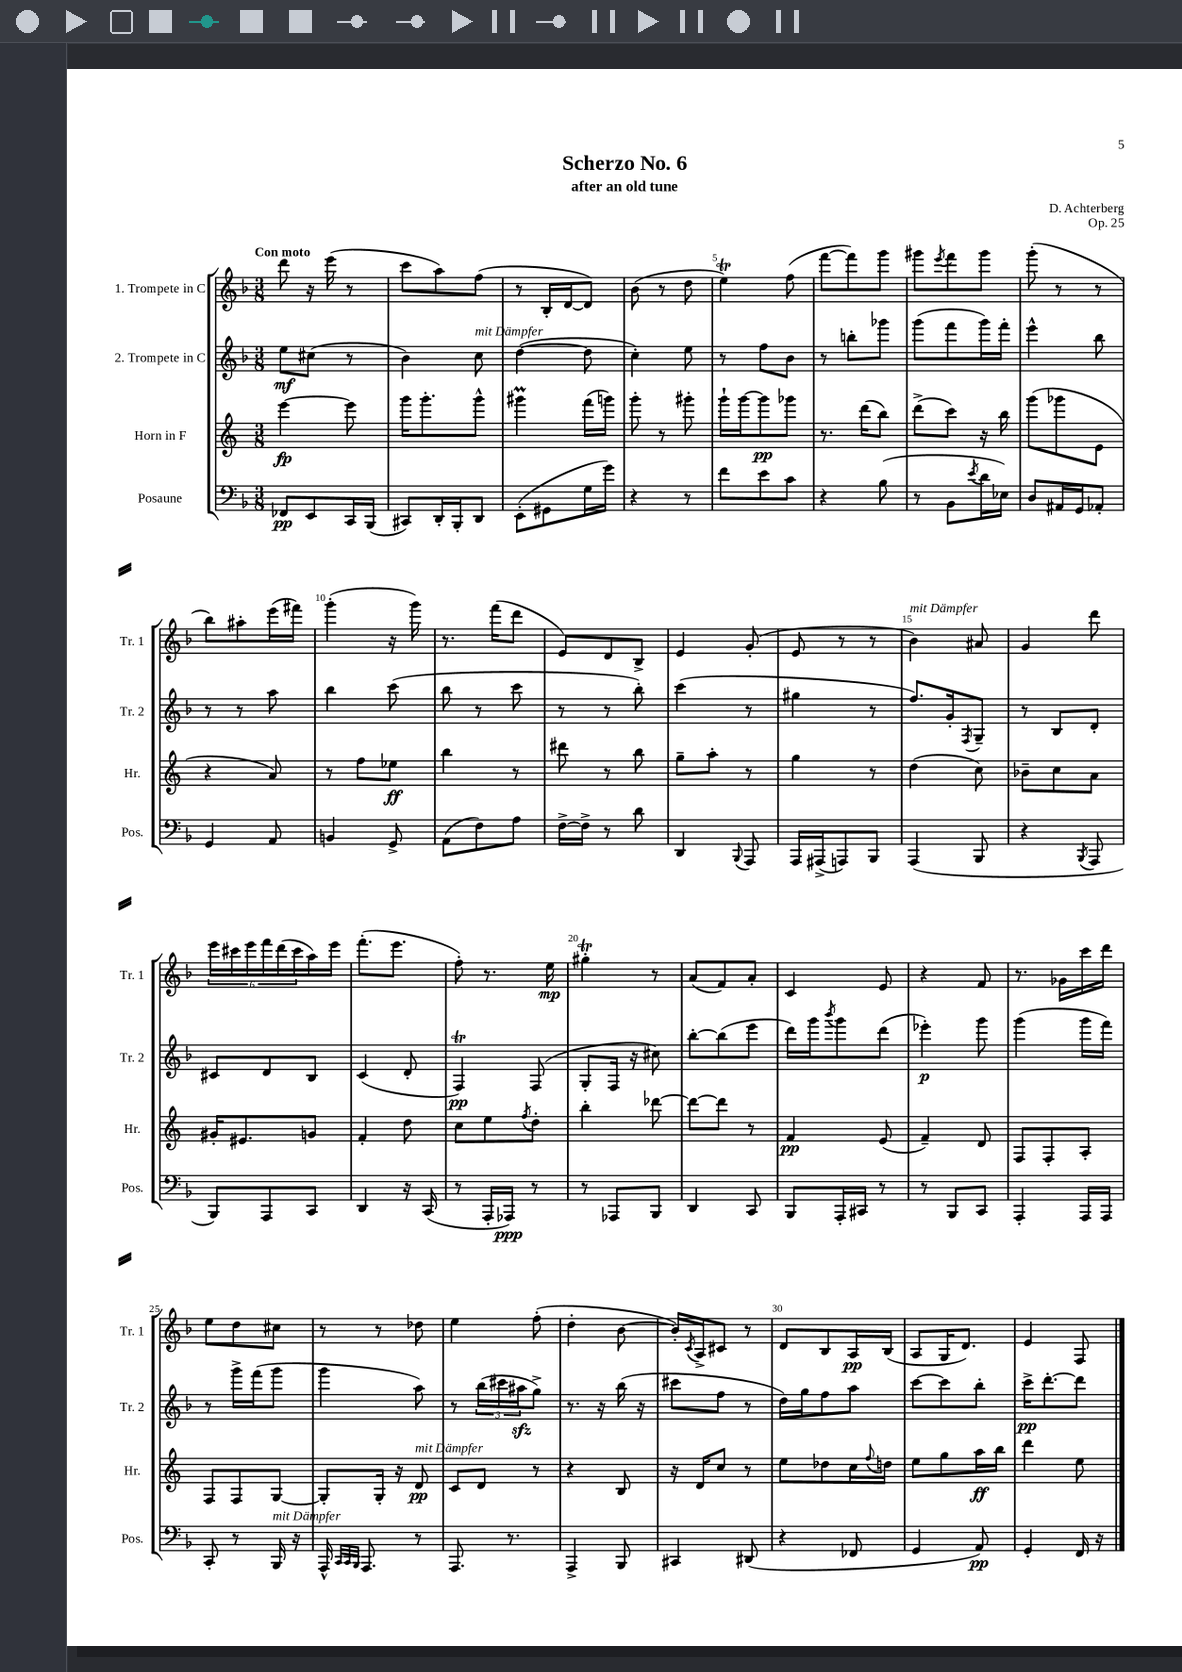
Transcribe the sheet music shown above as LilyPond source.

\header { title = "Scherzo No. 6" composer = "D. Achterberg" subtitle = "after an old tune" opus = "Op. 25" }
<<
\new StaffGroup <<
\new Staff = "s0" \with { instrumentName = "1. Trompete in C" shortInstrumentName = "Tr. 1" } {
    \clef treble \key f \major \numericTimeSignature \time 3/8 \tempo "Con moto"
    d'''8 r16 e'''16( r8 |
    c'''8 a''8) f''8( |
    r8 bes16-. d'16~ d'8) |
    bes'8( r8 d''8 |
    e''4\trill) f''8( |
    f'''8~ f'''8) g'''8 |
    gis'''8 \acciaccatura { e'''8 } f'''8 gis'''8 |
    g'''8-.( r8 r8 |
    bes''8) ais''8-. e'''16( fis'''16) |
    g'''4-.( r16 g'''16) |
    r8. f'''16( d'''8 |
    e'8) d'8 bes8-> |
    e'4 g'8-.( |
    e'8 r8 r8 |
    bes'4^\markup { \italic "mit Dämpfer" }) ais'8 |
    g'4 d'''8 |
    \tuplet 6/4 { e'''16 cis'''16 e'''16 f'''16 d'''16( cis'''16 } a''16) e'''16 |
    f'''8.-.( e'''8. |
    f''8-.) r8. e''16\mp |
    gis''4-.\trill r8 |
    a'8( f'8) a'8-. |
    c'4 e'8 |
    r4 f'8 |
    r8. ges'16 c'''16 d'''16 |
    e''8 d''8 cis''8 |
    r8 r8 des''8 |
    e''4 f''8-.( |
    d''4-. bes'8~ |
    bes'16-.) \acciaccatura { c'8 } a16-> cis'8 r8 |
    d'8 bes8 a16\pp bes16( |
    a8 g16 d'8.) |
    e'4 f8 \bar "|." |
}
\new Staff = "s1" \with { instrumentName = "2. Trompete in C" shortInstrumentName = "Tr. 2" } {
    \clef treble \key f \major \numericTimeSignature \time 3/8
    e''8\mf cis''8( r8 |
    bes'4) c''8^\markup { \italic "mit Dämpfer" } |
    d''4~( d''8 |
    c''4-.) e''8 |
    r8 f''8 bes'8 |
    r8 b''8-. ges'''8 |
    g'''8( f'''8 g'''16) f'''16-. |
    e'''4-^ bes''8 |
    r8 r8 a''8 |
    bes''4 c'''8( |
    bes''8 r8 c'''8 |
    r8 r8 bes''8-.) |
    c'''4( r8 |
    gis''4 r8 |
    f''8.) g'16-. \acciaccatura { f8 } g8-- |
    r8 bes8 d'8-. |
    cis'8 d'8 bes8 |
    c'4( d'8-. |
    f4\trill\pp) f8( |
    g8-. f16 r16 cis''8) |
    bes''8~-. bes''8( e'''8 |
    d'''16) g'''16 \acciaccatura { bes'''8 } g'''8 d'''8( |
    ees'''4-.\p) g'''8 |
    g'''4( g'''16 f'''16) |
    r8 g'''16-> f'''16( g'''8 |
    g'''4 a''8) |
    r8 \tuplet 3/2 { bes''16( cis'''16 ais''16\sfz } g''8->) |
    r8. r16 bes''16( r16 |
    cis'''8 f''8 r8 |
    d''16) g''16 f''8 a''8 |
    c'''8~ c'''8 bes''8-. |
    c'''16->\pp d'''8.~-. d'''8 \bar "|." |
}
\new Staff = "s2" \with { instrumentName = "Horn in F" shortInstrumentName = "Hr." } {
    \clef treble \key c \major \numericTimeSignature \time 3/8
    e'''4~\fp e'''8 |
    g'''16 g'''8.-. g'''8-^ |
    gis'''4\prall f'''16( g'''16) |
    g'''8-. r8 gis'''8-. |
    g'''16-! g'''16~ g'''8\pp ges'''8 |
    r8. d'''16( b''8) |
    d'''8->( c'''8) r16 b''16 |
    g'''8( ges'''8 e'8 |
    r4 a'8) |
    r8 f''8 ees''8\ff |
    b''4 r8 |
    dis'''8 r8 b''8 |
    g''8-- a''8-. r8 |
    g''4 r8 |
    d''4( c''8) |
    bes'8-- c''8 a'8 |
    gis'16-. eis'8. g'8 |
    f'4-. d''8 |
    c''8 e''8 \acciaccatura { f''8 } d''8-. |
    b''4-. des'''8~ |
    des'''8~ des'''8 r8 |
    f'4\pp e'8( |
    f'4--) d'8 |
    f8 f8-. a8-. |
    f8 f8 g8~ |
    g8-. g16-. r16 d'8\pp^\markup { \italic "mit Dämpfer" } |
    c'8 d'8 r8 |
    r4 b8 |
    r16 d'16 c''8 r8 |
    e''8 des''8 c''16 \appoggiatura { f''8 } d''16 |
    e''8 g''8 a''16\ff b''16 |
    d'''4 e''8 \bar "|." |
}
\new Staff = "s3" \with { instrumentName = "Posaune" shortInstrumentName = "Pos." } {
    \clef bass \key f \major \numericTimeSignature \time 3/8
    fes,8\pp e,8 c,16 bes,,16( |
    cis,8) d,16-. bes,,16-. d,8 |
    e,8-.( gis,8 g16 g'16) |
    r4 r8 |
    f'8 e'8 c'8 |
    r4 bes8( |
    r8 bes,8 \acciaccatura { e'8 } d'16 ees16) |
    d8 ais,16 g,16 aes,8-. |
    g,4 a,8 |
    b,4 g,8-> |
    a,8( f8) a8 |
    f16~-> f16-> r8 d'8 |
    d,4 \appoggiatura { bes,,8 } a,,8 |
    a,,16 ais,,16->( a,,8) bes,,8 |
    a,,4( bes,,8 |
    r4 \acciaccatura { bes,,8 } a,,8 |
    bes,,8) a,,8 c,8 |
    d,4 r16 c,16( |
    r8 a,,16-. aes,,16\ppp) r8 |
    r8 aes,,8 bes,,8 |
    d,4 c,8 |
    bes,,8 a,,16-. cis,16 r8 |
    r8 bes,,8 c,8 |
    a,,4-. a,,16 a,,16 |
    c,8-. r8 bes,,16^\markup { \italic "mit Dämpfer" } r16 |
    a,,16-^ \grace { c,32 c,32 bes,,32 } a,,8. r8 |
    a,,8. r8. |
    a,,4-> bes,,8 |
    cis,4 dis,8( |
    r4 fes,8 |
    g,4 a,8\pp) |
    g,4-. f,16 r16 \bar "|." |
}
>>
>>
\layout { \context { \Score \override BarNumber.break-visibility = ##(#f #t #t) barNumberVisibility = #(every-nth-bar-number-visible 5) } }
